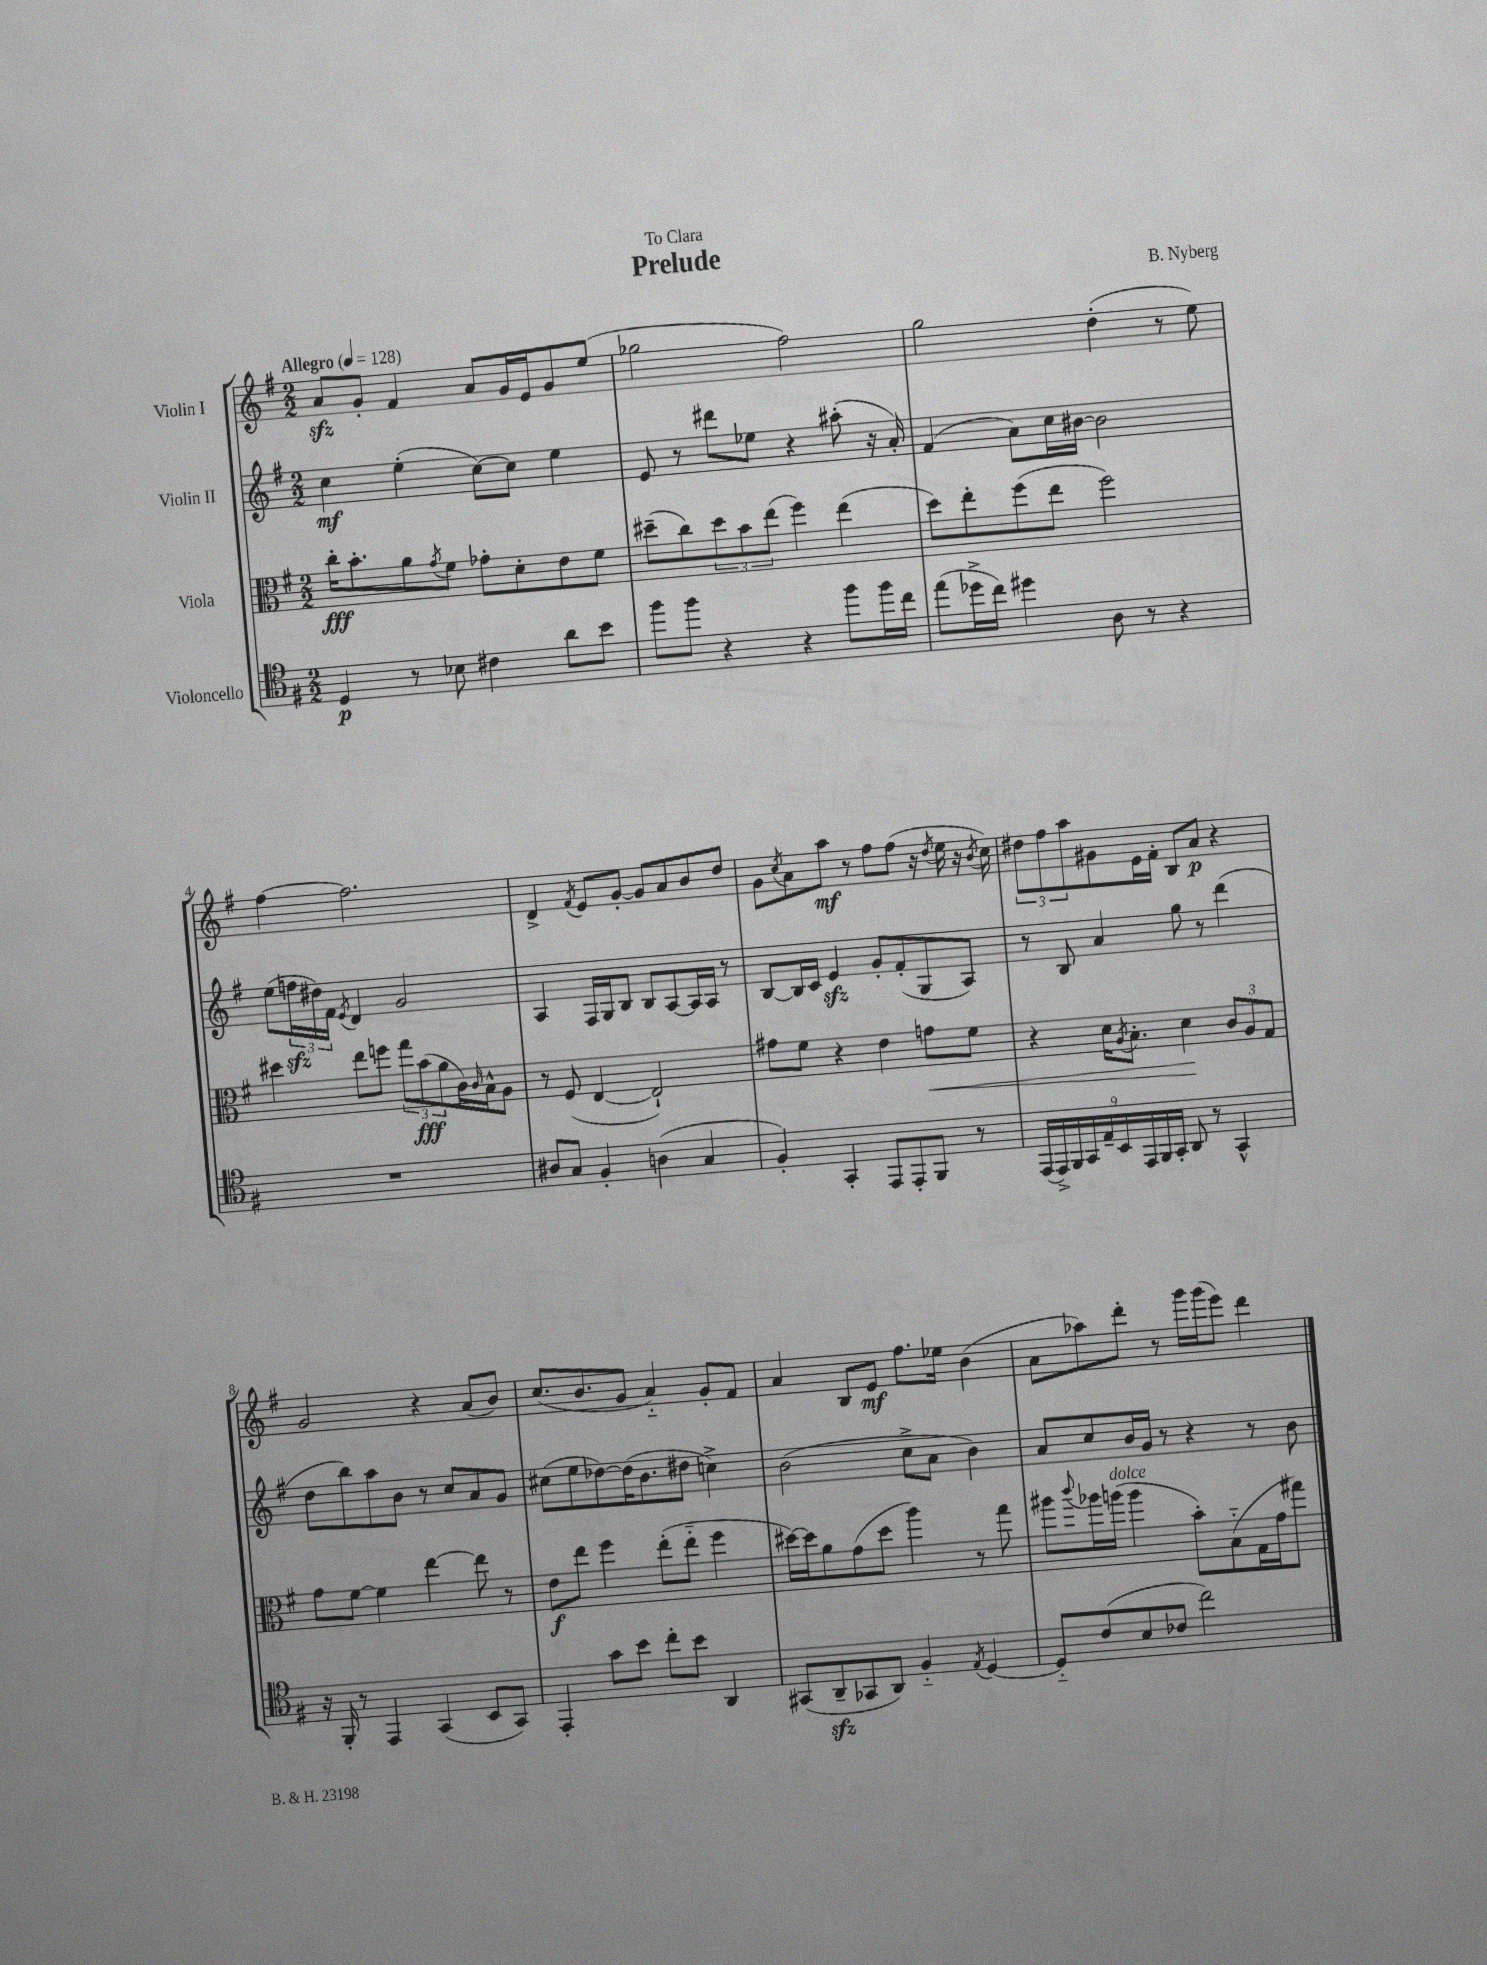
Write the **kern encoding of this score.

**kern	**kern	**kern	**kern
*staff4	*staff3	*staff2	*staff1
*clefC4	*clefC3	*clefG2	*clefG2
*k[f#]	*k[f#]	*k[f#]	*k[f#]
*M2/2	*M2/2	*M2/2	*M2/2
*MM128	*MM128	*MM128	*MM128
4D/	16cc'\LK	4cc\	8a/L
.	8.b'\	.	.
.	.	.	8g'/J
8r	8a\	(4ee'\	4f#/
.	8qg/	.	.
8B-\	8f#\J	.	.
4c#\	8g-'\L	[8cc\L)	8a/L
.	8d'\	8cc\]J	16g/L
.	.	.	16e/J
8a\L	8e\	4ee\	8g/
8b\J	8f#\J	.	(8ee/J
=	=	=	=
8ff#\L	(8dd#~\L	8e/	2gg-\
8ff#\J	8cc\)	8r	.
4r	12dd#\	8ddd#\L	.
.	12b\	.	.
.	.	8ee-\J	.
.	(12ee\J	.	.
4r	4ff#\)	4r	2ff#\)
8ff#\L	(4ee\	(8aa#'\	.
16ff#\L	.	16r	.
16cc\JJ	.	16a'/)	.
=	=	=	=
(8ee\L	8dd\L)	(4f#/	2gg\
16dd-^\L	8ee'\	.	.
16cc\JJ)	.	.	.
4dd#\	(8ff#\	8a\L)	.
.	8ee\J	16cc\L	.
.	.	[16b#\JJ	.
8A\	2ff#\)	2b#\]	(4dd'\
8r	.	.	.
4r	.	.	8r
.	.	.	8ee\)
=	=	=	=
1r	4dd#\	(8ee\L	[4ff#\
.	.	24ff\L	.
.	.	24dd#\)	.
.	.	24f#\JJ	.
.	.	8qe/	.
.	8ee\L	4d/	2.ff#\]
.	8ff\J	.	.
.	12gg\L	2g/	.
.	(12b\	.	.
.	12a\	.	.
.	16c\L)	.	.
.	16qqc/	.	.
.	16B^^\J	.	.
.	8A\J	.	.
=	=	=	=
8A#/L	8r	4A/	4d^/
8G/J	(8F#/	.	.
.	.	.	8qf#/
4F#'/	[4E/	16F#/LL	8e/L
.	.	16G/J	.
.	.	8B/J	[8g'/J
(4A\	2E`/])	8B/L	8g/]L
.	.	[8A/	8a/
4G/	.	16A/]L	8b/
.	.	16A/JJ	.
.	.	8r	8dd/J
=	=	=	=
4F#'/)	8g#\L	[8B/L	8g\L
.	.	.	8qcc/
.	8f#\J	16B/]L	8a\
.	.	16c/JJ	.
4GG'/	4r	4e/	8aa\J
.	.	.	8r
8EE/L	4e\	8g'/L	8ff#\L
8EE'/	.	(8f#'/	(8ff#\J
8FF#/J	8g\L	8G/	16r
.	.	.	8qdd/
.	.	.	16ee\
8r	8f#\J	8A/J)	16r
.	.	.	8qb/
.	.	.	16cc\)
=	=	=	=
(18EE/LL	4r	8r	12dd#\L
18EE^/)	.	.	.
.	.	.	12ff#\
18FF#/	.	.	.
.	.	8B/	.
18GG/	.	.	12aa\
18E~/	.	.	.
.	16d\LK	4a/	8g#\
18BB/	.	.	.
.	8qA/	.	.
.	8.B'\J	.	.
18EE/	.	.	.
.	.	.	16e\L
18FF#/	.	.	.
.	.	.	16f#'\JJ
18GG'/JJ	.	.	.
8AA/	4d\	8gg\	8B/L
8r	.	8r	8a/J
4GG^^/	12c/L	(4ddd\	4r
.	12A/	.	.
.	12G/J	.	.
=	=	=	=
16r	8g\L	8dd\L	2g/
16FF#'/	.	.	.
8r	[8f#\J	8bb\)	.
4EE/	4f#\]	8aa\	.
.	.	8b\J	.
(4GG/	[4ee\	8r	4r
.	.	8cc/L	.
8BB/L	8ee\]	8a/	(8a/L
8GG/J)	8r	8g/J	8b/J)
=	=	=	=
4EE'/	8e\L	(8cc#\L	(8.cc/L
.	8ee\J	8ee\	.
.	.	.	8.b/
8g\L	4ff#\	[8dd-\)	.
8b\J	.	(16dd-\]K	8g/J
.	.	8.b\	.
8cc'\L	(8ee'\L	.	4a'~/)
8b\J	8ee'~\J	8dd#\J	.
4AA/	4ff#\	4cc^\)	8g'/L
.	.	.	8f#/J
=	=	=	=
(8GG#/L	[16dd#\LL)	(2b\	4a/
.	16dd#\]J	.	.
8AA~/	8a\	.	.
8GG-/	(8g\	.	8B/L
8AA/J)	8dd#\J	.	8e/J
4F#'~/	4aa\)	8cc^\L	8.ff#\L
.	.	8a\J	.
.	.	.	16ee-\Jk
8qE/	.	.	.
[4D/	8r	4b\)	(4b\
.	8gg\	.	.
=	=	=	=
8D'~/]L	8aa#\L	8a/L	8a\L
.	8qqccc/	.	.
(8c/	16aa-\L	8cc/	8aa-\)
.	(16aa\JJ	.	.
8B/	4aa\	16b/L	8ddd'\J
.	.	16g/JJ	.
8c-/J	.	8r	8r
2cc\)	8b'\L)	4r	16ggg\LL
.	.	.	(16ggg\J
.	(8B'~\	.	8eee\J)
.	16G\L	8r	4ddd\
.	16g\J	.	.
.	8gg#\J)	8b\	.
==	==	==	==
*-	*-	*-	*-
